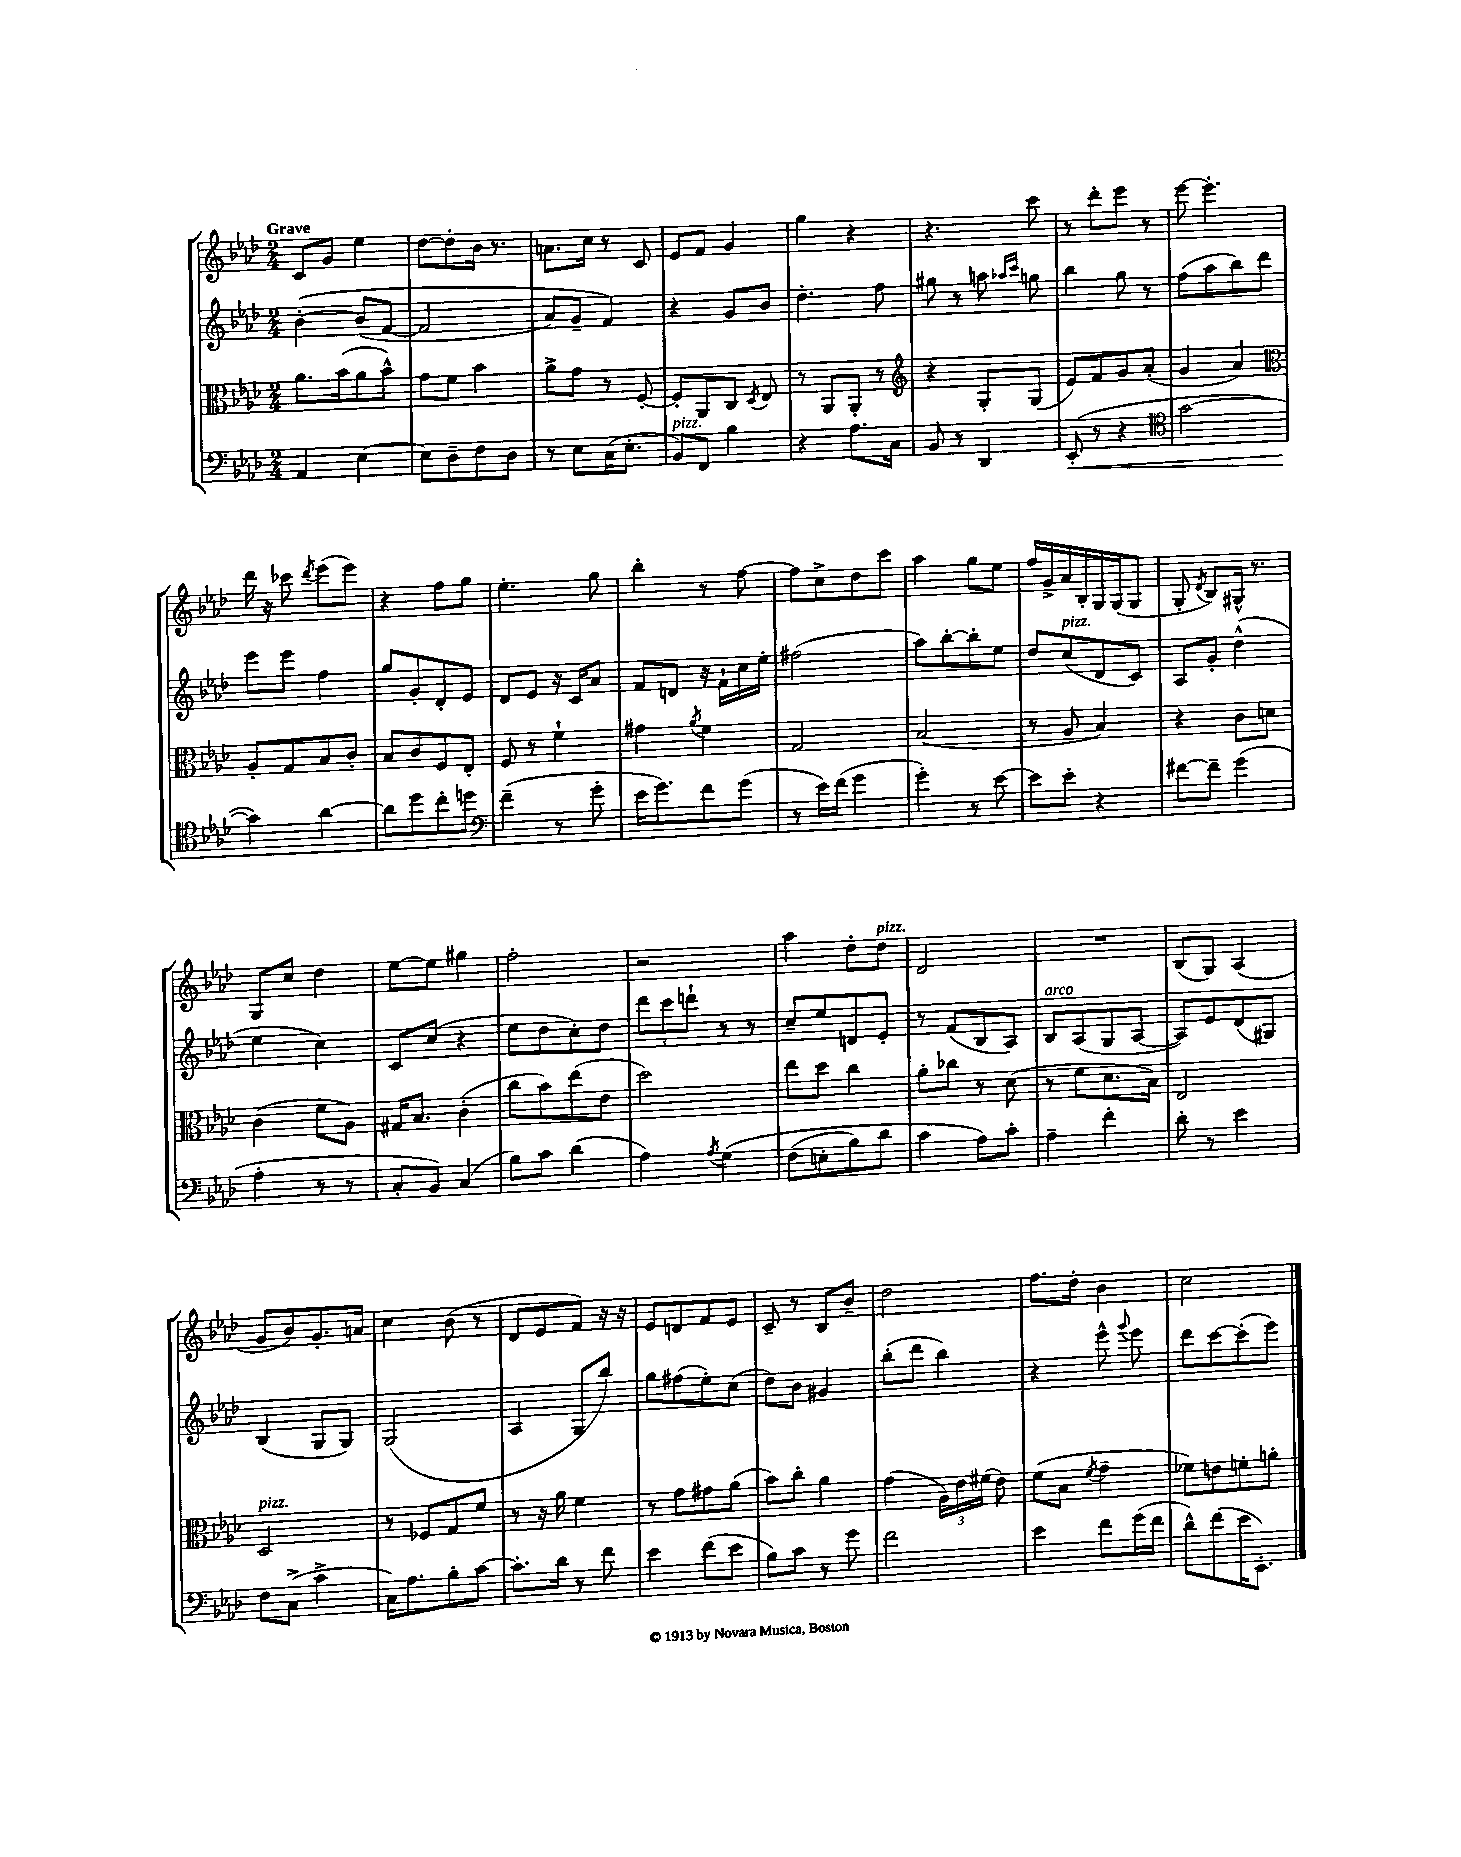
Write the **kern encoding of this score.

**kern	**kern	**kern	**kern
*staff4	*staff3	*staff2	*staff1
*clefF4	*clefC3	*clefG2	*clefG2
*k[b-e-a-d-]	*k[b-e-a-d-]	*k[b-e-a-d-]	*k[b-e-a-d-]
*M2/4	*M2/4	*M2/4	*M2/4
4AA-	8.a-	&([4b-'	8c
.	.	.	8g
.	(16b-	.	.
[4E-	8a-	(8b-]	4ee-
.	8b-^^)	[8f	.
=	=	=	=
8E-]	8g	2f]	[8dd-
8D-~	8f	.	8dd-']
8F	4b-	.	16b-
.	.	.	8.r
8D-	.	.	.
=	=	=	=
8r	8a-^	8a-)	8.a
8E-	8g	8g~	.
.	.	.	16cc
(16C	8r	4f&)	8r
8.E-'	.	.	.
.	[8F'	.	8c
=	=	=	=
8BB-)	8F']	4r	8e-
8FF	8AA-	.	8f
4B-	8C	8g	4g
.	8qD-	.	.
.	8E-	8b-	.
=	=	=	=
4r	8r	4.dd-'	4gg
.	8AA-	.	.
8.A-	8AA-'	.	4r
.	8r	8ff	.
16C	.	.	.
=	=	=	=
*	*clefG2	*	*
8BB-	4r	8gg#	4.r
8r	.	8r	.
4DD-	8G'	8aa	.
.	.	16qqaa-	.
.	.	16qqccc	.
.	(8G	8gg	8ccc
=	=	=	=
(8EE-'	8e-)	4bb-	8r
8r	8f	.	8ddd-'
4r	8g	8gg	8eee-
.	(8a-'	8r	8r
=	=	=	=
*clefC4	*	*	*
[2g	4g	(8ff	[8eee-
.	.	8aa-	4.eee-']
.	4a-)	8bb-)	.
.	.	8ddd-	.
=	=	=	=
*	*clefC3	*	*
4g])	8A-'	8eee-	16ddd-
.	.	.	16r
.	8G	8eee-	8ccc-
.	.	.	8qddd-
[4a-	8B-	4ff	(8eee-
.	8c'	.	8eee-)
=	=	=	=
8a-]	8B-	8gg	4r
8dd-	8c	8g'	.
8cc'	8F	8d-'	8ff
8dd	8E-'	8e-	8gg
=	=	=	=
*clefF4	*	*	*
(4f~	8F	8d-	4.ee-'
.	8r	8e-	.
8r	4f`	16r	.
.	.	16c	.
8g'	.	8a-	8gg
=	=	=	=
16e-	4g#	8f	4bb-'
8.g)	.	.	.
.	.	8d	.
.	8qa-	.	.
8f	4f	16r	8r
.	.	16f`	.
(8g	.	16cc	[8ff
.	.	16ee-'	.
=	=	=	=
8r	2G	(2ff#	8ff]
16e-)	.	.	8cc^
(16f	.	.	.
4g	.	.	8dd-
.	.	.	8ccc
=	=	=	=
4g')	(2B-	8aa-)	4aa-
.	.	[8bb-'	.
8r	.	8bb-']	8gg
[8e-	.	8ee-	8ee-
=	=	=	=
8e-]	8r	8dd-	16ff
.	.	.	16g^
8e-'	8A-	(8cc	16a-
.	.	.	16B-'
4r	4B-)	8d-	16G
.	.	.	(16G
.	.	8c)	8G
=	=	=	=
[8f#	4r	8A-	8G'
.	.	.	8qd-
8f#~]	.	8g'	8B-)
(4g	8c	(4dd-^^	16G#^^
.	.	.	8.r
.	8d	.	.
=	=	=	=
4A-'	(4c	4ee-	8G
.	.	.	8cc
8r	8f	4cc)	4dd-
8r	8A-)	.	.
=	=	=	=
8C'	16G#	8c	[8ee-
.	8.B-	.	.
8BB-)	.	(8cc	8ee-]
(4C	(4c'	4r	4gg#
=	=	=	=
8B-)	8cc	8ee-	2ff'
8c	8b-)	8dd-	.
(4d-	(8ee-	8cc')	.
.	8e-	8dd-	.
=	=	=	=
4A-)	2dd-)	12ddd-	2r
.	.	12ccc	.
.	.	12ddd`	.
8qA-	.	.	.
&(4G	.	8r	.
.	.	8r	.
=	=	=	=
(8F	8ee-	8cc~	4aa-
8E'	8dd-	8ee-	.
8B-)	4cc	8d	8dd-'
8d-	.	8e-'	8dd-
=	=	=	=
4c	8a-'	8r	2d-
.	8cc-	(8f	.
8A-&)	8r	8B-	.
8c'	(8d-	8A-)	.
=	=	=	=
4A-~	8r	8B-	2r
.	8f	(8A-	.
4f'	8.d-	8G	.
.	.	[8A-	.
.	16B-)	.	.
=	=	=	=
8d-'	2E-	8A-])	(8B-
8r	.	8e-	8G)
4e-	.	(8d-	(4A-
.	.	8G#)	.
=	=	=	=
8F	2D-	(4B-	8g
(8C^	.	.	8b-)
4c^	.	8G	8.g'
.	.	8G)	.
.	.	.	16a
=	=	=	=
16C)	8r	(2G	4cc
8.A-	.	.	.
.	8F-	.	.
8B-'	8G	.	(8b-
[8c	8f	.	8r
=	=	=	=
8.c']	8r	4A-	8d-
.	16r	.	8e-
16d-	16a-	.	.
8r	4f	8G	8f)
8f	.	8bb-)	16r
.	.	.	16r
=	=	=	=
4e-	8r	8gg	8e-
.	8g	(8ff#	8d
(8f	8g#	8ee-')	8f
8e-	(8a-	(8cc	8e-
=	=	=	=
8B-)	8b-)	8dd-)	8c~
8c	8cc'	8b-	8r
8r	4a-	4g#	8B-
8g	.	.	8b-~
=	=	=	=
2f	(4g	(8bb-'	2dd-
.	.	8ddd-	.
.	24A-)	4bb-)	.
.	24e-	.	.
.	(24f#	.	.
.	8e-)	.	.
=	=	=	=
4e-	(8f	4r	8.ff
.	8B-	.	.
.	.	.	16dd-'
.	8qf	.	.
8f	4g~	8eee-^^	4b-
.	.	8qqggg	.
(16g	.	8eee-	.
16f	.	.	.
=	=	=	=
8d-^^)	8f-)	8ddd-	2cc
(8f	8e	[8ccc	.
16e-	8f'	(8ccc']	.
8.EE-')	.	.	.
.	8a'	8eee-)	.
==	==	==	==
*-	*-	*-	*-
